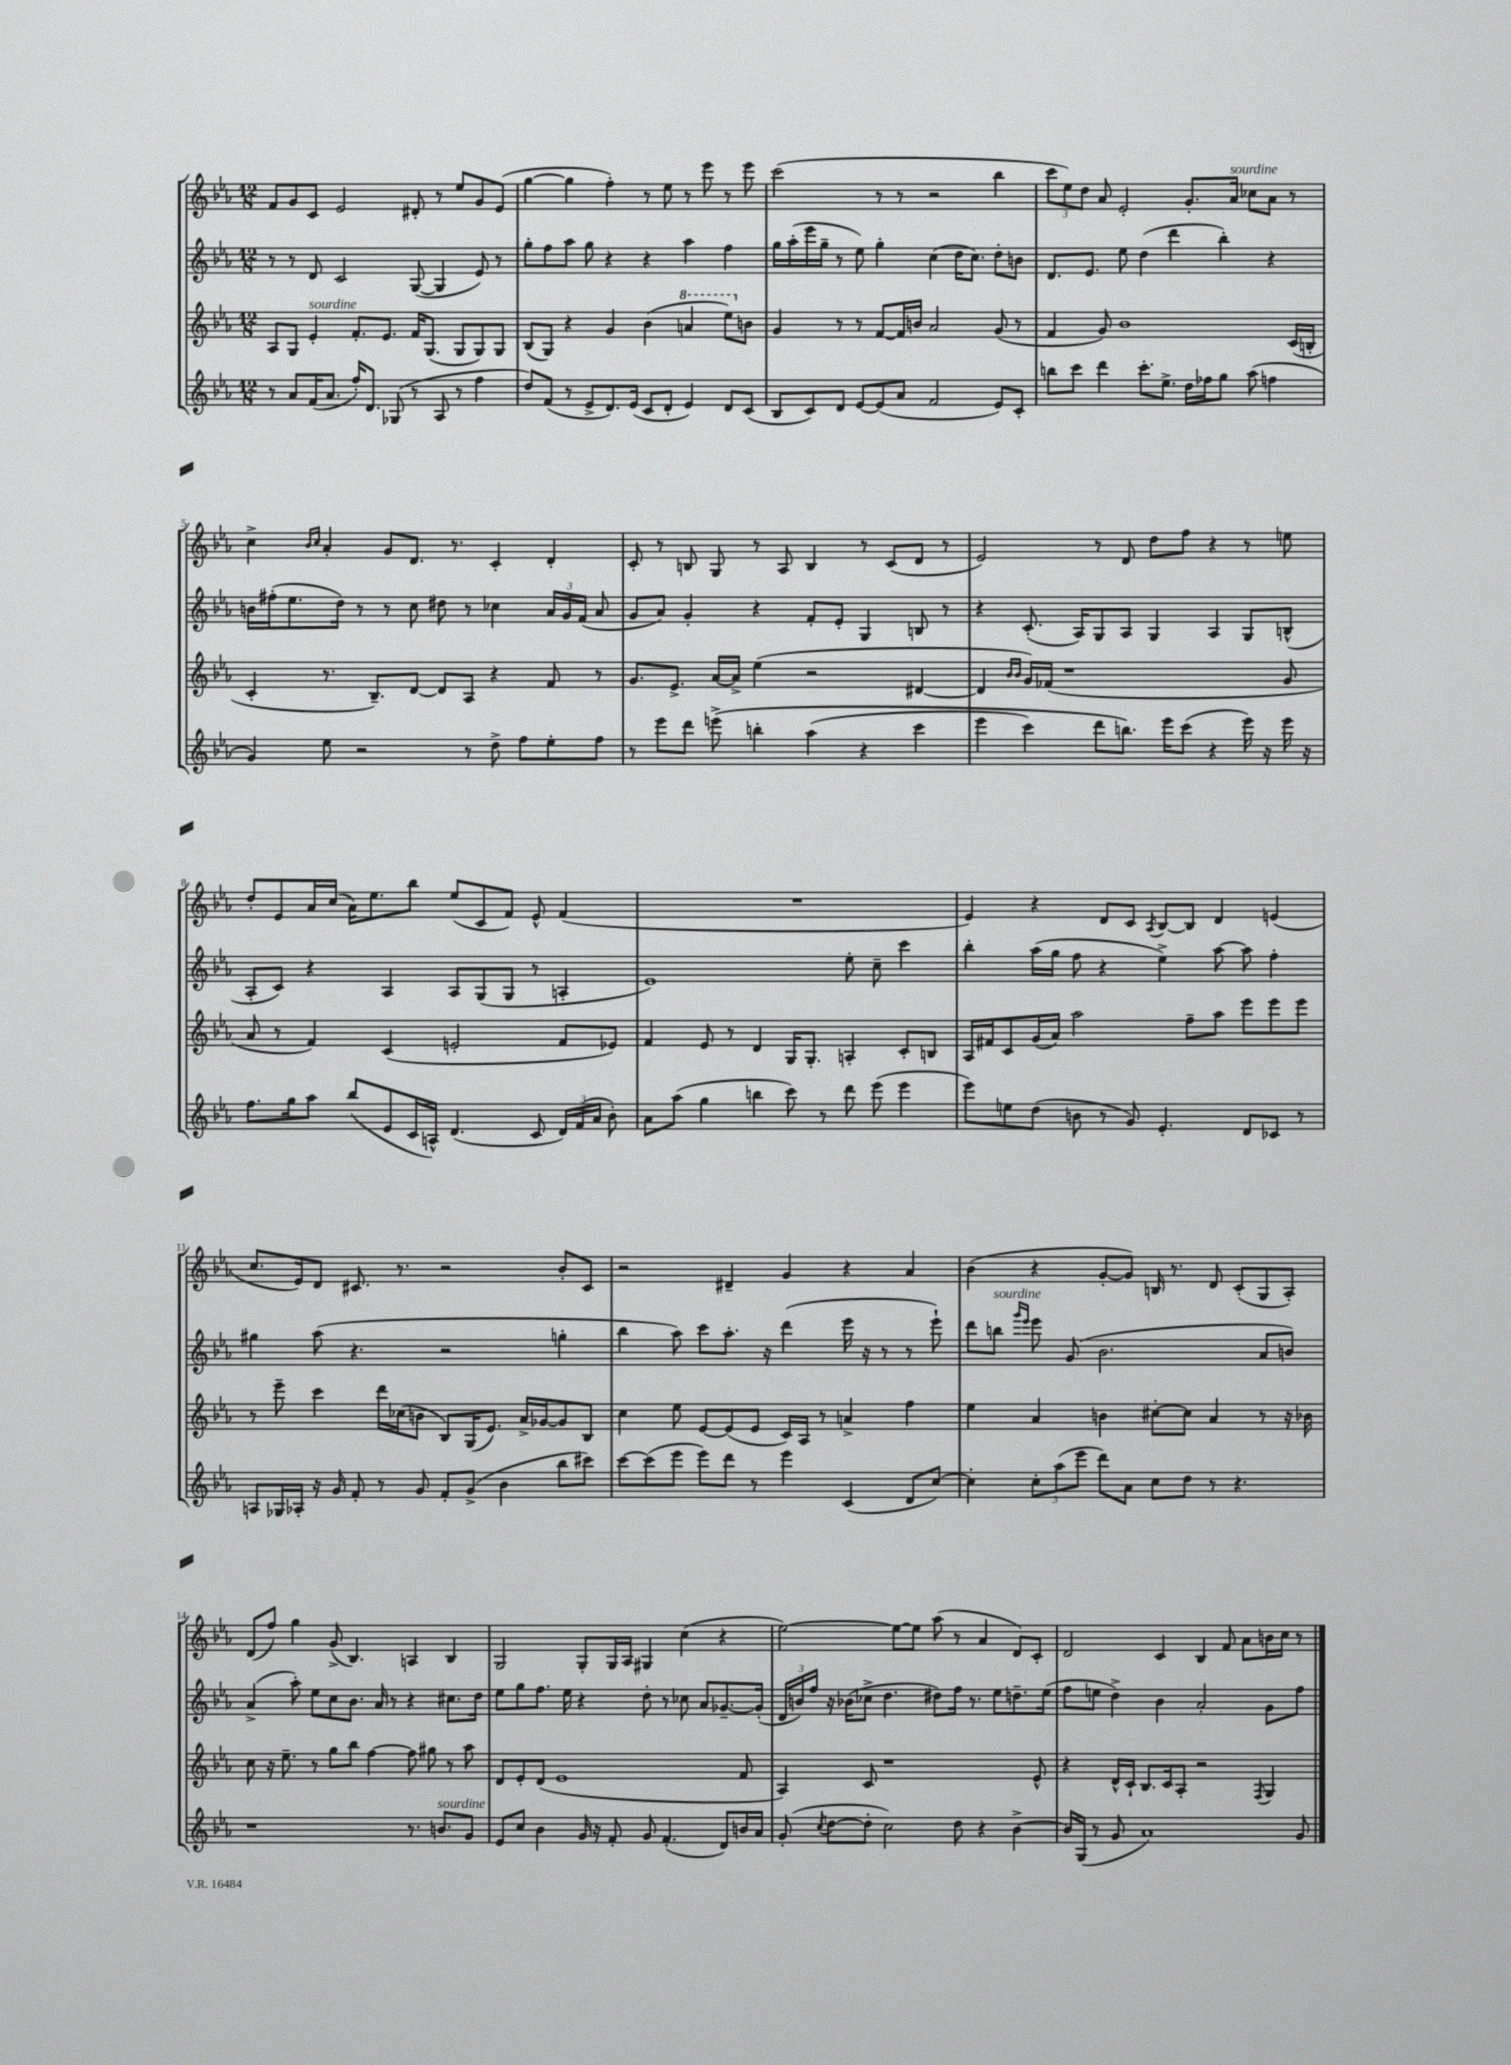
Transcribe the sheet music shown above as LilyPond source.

<<
\new StaffGroup <<
\new Staff = "s0" {
    \clef treble \key ees \major \numericTimeSignature \time 12/8
    \autoBeamOff f'8[ g'8 c'8] ees'2 dis'8-. r8 ees''8[ g'8 ees'8]( |
    g''4~ g''4 f''4-.) r8 ees''8 r8 ees'''8 r8 ees'''8 |
    c'''2( r8 r8 r2 bes''4 |
    \tuplet 3/2 { c'''8[ ees''8) d''8] } aes'8 ees'2-. g'8.[-. aes'16]^\markup { \italic "sourdine" } ces''8[ aes'8] r8 |
    c''4-> \grace { bes'16[ c''16] } aes'4-. g'8[ d'8.] r8. c'4-. d'4-. |
    c'8-. r8 b8 g8 r8 aes8 b4 r8 c'8[( d'8] r8 |
    ees'2) r8 d'8 d''8[ f''8] r4 r8 e''8 |
    d''8[-. ees'8 aes'16 c''16]( aes'16[) ees''8. bes''8] ees''8[( c'8 f'8]) ees'8-^ f'4( |
    R1. |
    ees'4) r4 d'8[ c'8] \acciaccatura { aes8 } bes8[~ bes8] d'4 e'4( |
    c''8.[ ees'16) d'8] cis'8. r8. r2 bes'8[-. cis'8] |
    r2 dis'4-- g'4 r4 aes'4 |
    bes'4( r4 g'8[~-. g'8]) b16 r8. d'8 c'8[-.( g8 aes8]-.) |
    d'8[( f''8]) g''4 g'8->( bes4.) a4 bes4 |
    g2 g8[-. g16 aes16] gis4 c''4( r4 |
    ees''2~) ees''8[~ ees''8] aes''8( r8 aes'4 d'8[) c'8]-. |
    d'2 c'4 bes4 f'8 aes'8[ b'16 c''16] r8 \bar "|." |
}
\new Staff = "s1" {
    \clef treble \key ees \major \numericTimeSignature \time 12/8
    \autoBeamOff r8 r8 d'8 c'2 g8~( g4 ees'8) r8 |
    g''8[-. f''8 aes''8] g''8 r4 r4 aes''4 f''4 |
    g''16[ aes''16-.( ees'''16 g''16]-- r8 ees''8) g''4-. c''4( d''16[ c''8.]) d''8[-. b'8] |
    d'8.[ ees'8.] ees''8 d''4( d'''4 bes''4-.) r4 |
    b'16[ fis''16-.( ees''8. d''16]) r8 r8 c''8 dis''8 r8 ces''4 \tuplet 3/2 { aes'16[ g'16 f'16]( } aes'8 |
    g'8[ aes'8]) g'4-. r4 f'8[-. ees'8]-. g4 b8 r8 |
    r4 c'8.-.( aes16[) g8 aes8] g4 aes4 g8[ b8]-^( |
    aes8[-. c'8]) r4 aes4 aes8[ g8( g8] r8 a4-. |
    ees'1) ees''8-. c''8-- c'''4 |
    bes''4-. aes''16[( g''16] f''8 r4 ees''4->) aes''8~ aes''8 f''4-. |
    gis''4 aes''8( r4. r2 g''4-. |
    bes''4 aes''8) c'''8[ aes''8.]-. r16 d'''4( ees'''16 r16 r8 r8 ees'''8-!) |
    d'''8[ b''8]^\markup { \italic "sourdine" } \grace { g'''16[ ees'''16] } ees'''8 g'8( bes'2. aes'8[ b'8]) |
    aes'4->( aes''8-.) ees''8[ c''8 bes'8.] aes'16 r8 r4 cis''8.[ d''16] |
    ees''8[ g''8 f''8.] ees''16 r4 d''8-. r8 ces''8 aes'8[ ges'8.~-- ges'16]-.( |
    \tuplet 3/2 { d'16[ b'16) f''16] } r16 bes'16[( ces''8]-> d''4. dis''8[) f''16] r8. ees''8[ d''8.-- ees''16]( |
    f''8[ e''8] d''4->) bes'4 aes'2-. g'8[ f''8] \bar "|." |
}
\new Staff = "s2" {
    \clef treble \key ees \major \numericTimeSignature \time 12/8
    \autoBeamOff aes8[ g8] ees'4-.^\markup { \italic "sourdine" } f'8.[-. ees'8.] f'16[ g8.]( g8[ g8) g8] |
    bes8[( g8]) r4 g'4 bes'4( \ottava #1 a''4 ees'''8[) \ottava #0 b'8] |
    g'4 r8 r8 f'8[~ f'16 b'16] aes'2 g'8( r8 |
    f'4 g'8) bes'1 c'16[( b16]-. |
    c'4-. r8. bes8.[--) d'8]~ d'8[ aes8] r4 f'8 r8 |
    g'8.[ ees'8.]-> aes'16[~ aes'16]-> ees''4( r2 dis'4~ |
    dis'4 \grace { bes'16[ bes'16] } g'16[) fes'16]( r1 g'8 |
    aes'8 r8 f'4) c'4( e'2-. f'8[ ees'8]) |
    f'4 ees'8 r8 d'4 g16[ g8.]-. a4-. c'8[-. b8] |
    aes16[ fis'16 c'8 g'16( aes'16]) aes''2 f''8[-- aes''8] ees'''8[ ees'''8 ees'''8] |
    r8 ees'''8-- c'''4 d'''16[ ces''16( b'8] bes8[) g16( ees'8.]) aes'16[-> ges'16~ ges'8 bes8] |
    c''4 ees''8 ees'8[~ ees'8( ees'8] c'16[) aes16] r8 a'4-> f''4 |
    ees''4 aes'4 b'4 cis''8[~-. cis''8] aes'4 r8 r16 bes'16 |
    c''8 r16 ees''8.-- r8 g''8[ bes''8] f''4~ f''8 gis''8 r8 aes''8 |
    d'8[ ees'8-. d'8]( ees'1 f'8 |
    aes4) c'8 r1 ees'8-^ |
    r4 d'16[-^ c'16]-! bes8.[ c'16 aes8]-. r2 \acciaccatura { f8 } g4 \bar "|." |
}
\new Staff = "s3" {
    \clef treble \key ees \major \numericTimeSignature \time 12/8
    \autoBeamOff r8 aes'8[ f'16( aes'8.] f''16[-.) d'8.] ges8( r8 aes8 r8 f''4 |
    d''8[) f'8]( r8 ees'8[-> d'8.) ees'16]( c'8[ d'8]-. ees'4) d'8[ c'8]( |
    bes8[ c'8) d'8] ees'8[~ ees'8( aes'8] f'2 ees'8[) c'8]-. |
    b''8[ c'''8] d'''4 c'''8.[-. ees''8.]-> d''16[ fes''16 g''8] aes''8( f''4 |
    g'4) ees''8 r2 r8 d''8-> f''8[ ees''8-. f''8] |
    r8 ees'''8[ d'''8] e'''8->\( b''4-. aes''4( r4 c'''4 |
    ees'''4 c'''4) d'''8[ b''8.]\) ees'''16[ c'''8]( r4 ees'''16) r16 ees'''16 r16 |
    f''8.[ g''16 aes''8] bes''8[( ees'8 c'16 a16]-^) d'4.( c'8 \tuplet 3/2 { d'16[) f'16( aes'16] } bes'8-.) |
    aes'8[ aes''8]( g''4 b''4 c'''8) r8 d'''8 ees'''8( ees'''4 |
    ees'''8[) e''8 d''8]( b'8 r8 g'8) ees'4.-. d'8[ ces'8] r8 |
    a8[ ges16 aes16]-. r16 g'16 f'8-. r8 g'8 f'8[-. g'8]->( bes'4 bes''8[ cis'''8]) |
    c'''8[~ c'''8( ees'''8] ees'''8[) d'''8] r8 ees'''4 c'4( d'8[ c''8]~) |
    c''4-. \tuplet 3/2 { c''8[-. aes''8( ees'''8] } d'''8[) aes'8] c''8[ d''8] r8 r4. |
    r1 r8. b'8.[^\markup { \italic "sourdine" } g'8] |
    ees'8[ c''8] bes'4 g'16 r16 f'8-. g'8 f'4.-.( d'8[) b'16 aes'16] |
    g'8-.( \acciaccatura { c''8 } d''8[~ d''8]-. c''2) d''8 r4 bes'4~-> |
    bes'16[ g16]( r8 g'8 aes'1) g'8 \bar "|." |
}
>>
>>
